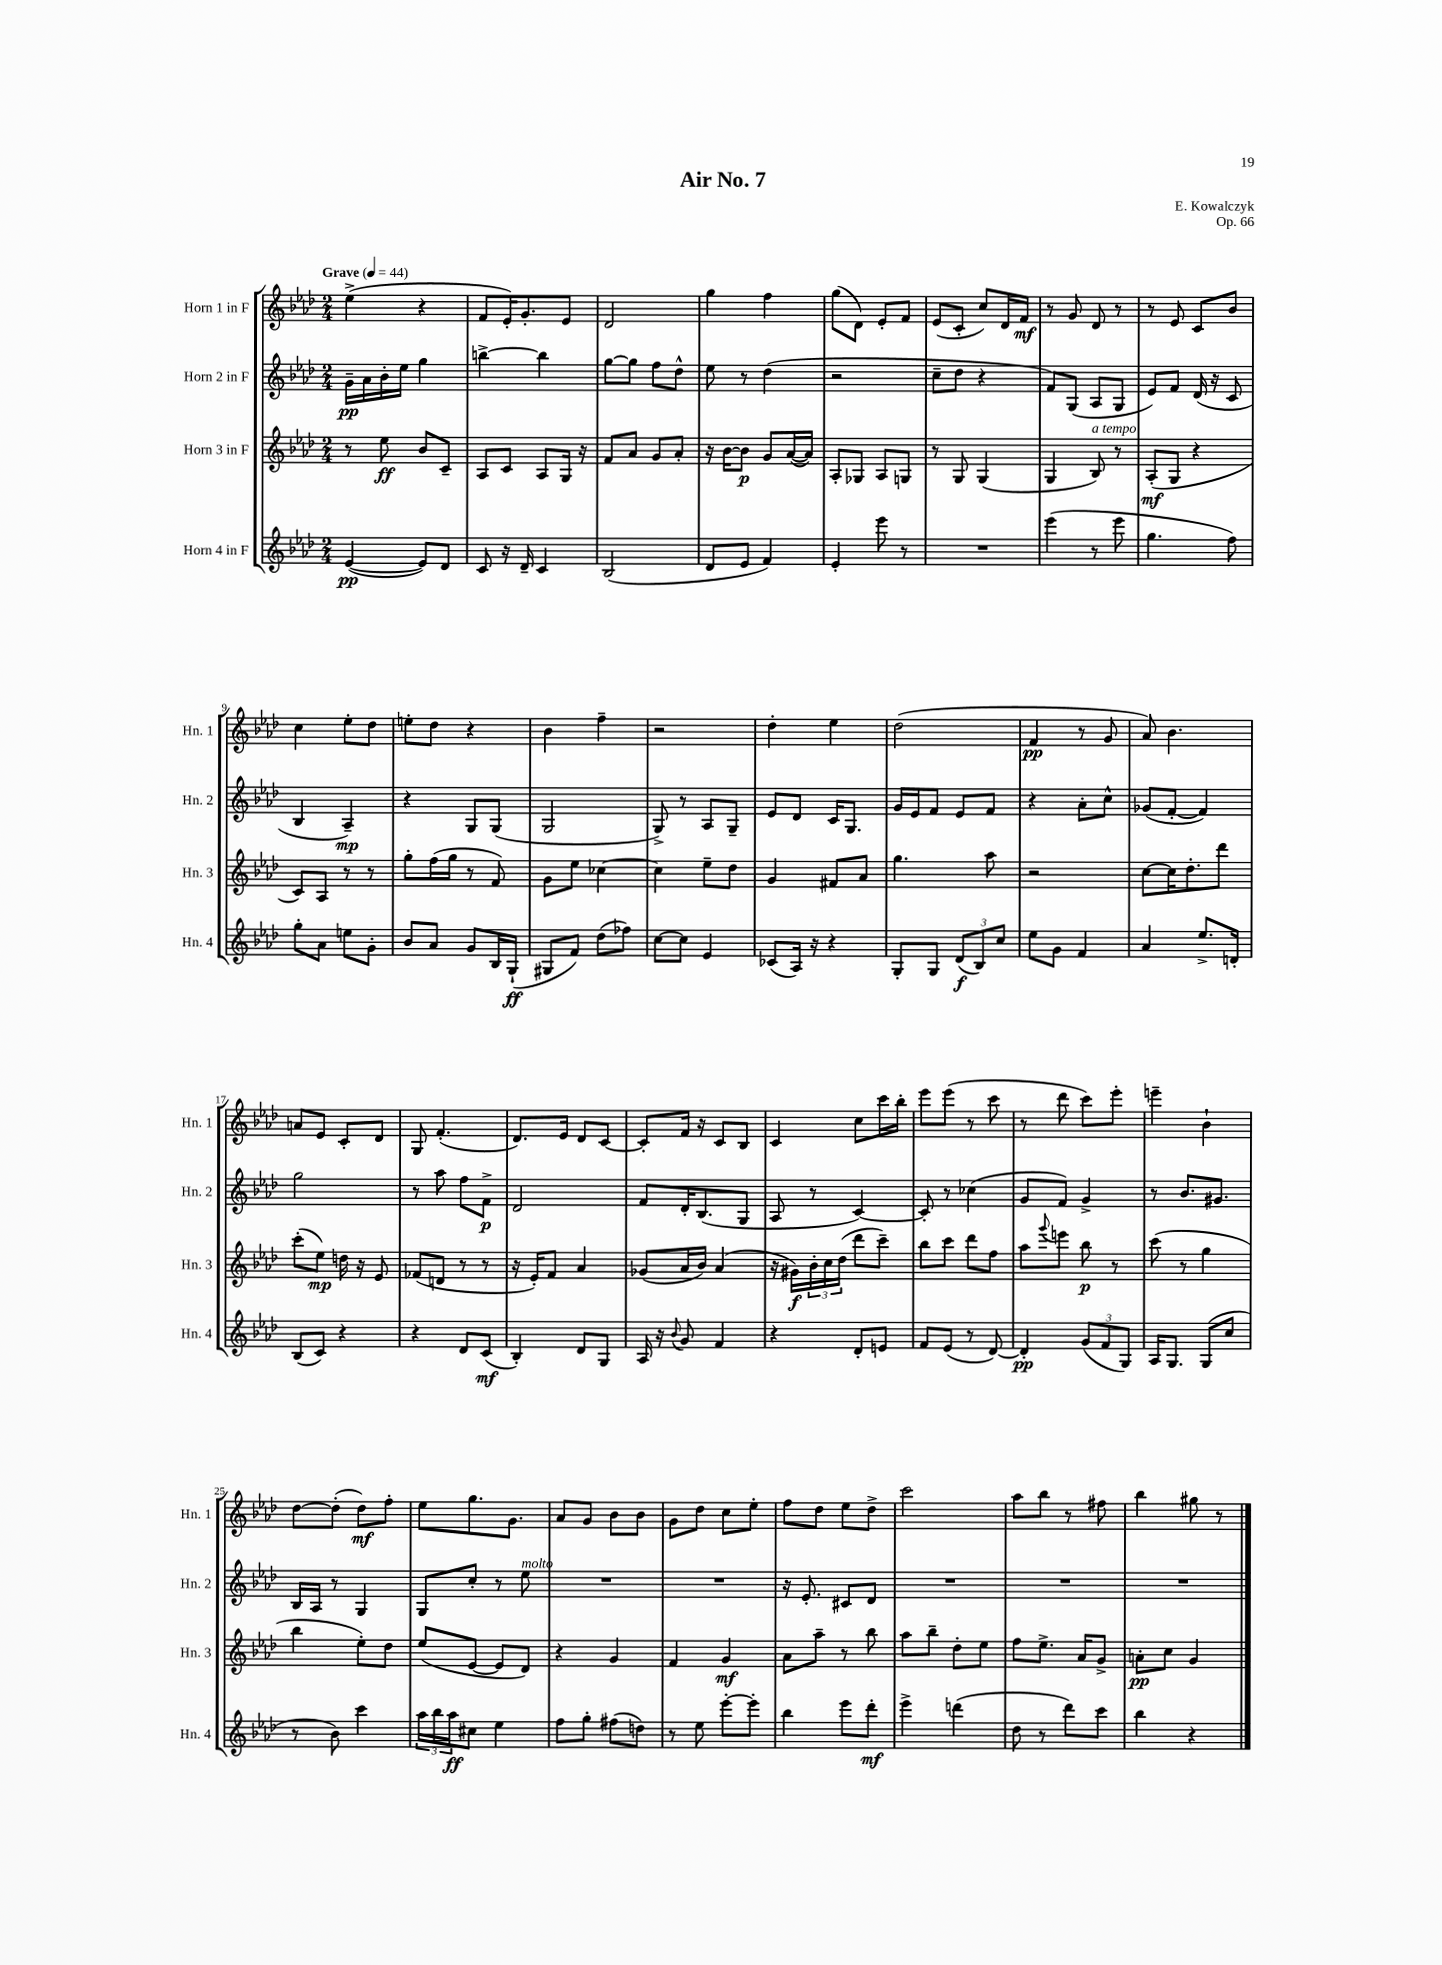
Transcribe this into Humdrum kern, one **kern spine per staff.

**kern	**kern	**kern	**kern
*staff4	*staff3	*staff2	*staff1
*clefG2	*clefG2	*clefG2	*clefG2
*k[b-e-a-d-]	*k[b-e-a-d-]	*k[b-e-a-d-]	*k[b-e-a-d-]
*M2/4	*M2/4	*M2/4	*M2/4
*MM44	*MM44	*MM44	*MM44
([4e-	8r	16g~	(4ee-^
.	.	16a-	.
.	8ee-	16b-'	.
.	.	16ee-	.
8e-])	8b-	4gg	4r
8d-	8c~	.	.
=	=	=	=
8c	8A-	[4bb^	8f
16r	8c	.	16e-')
16d-~	.	.	8.g'
4c	8A-	4bb]	.
.	16G	.	8e-
.	16r	.	.
=	=	=	=
(2B-	8f	[8gg	2d-
.	8a-	8gg]	.
.	8g	8ff	.
.	8a-'	8dd-^^	.
=	=	=	=
8d-	16r	8ee-	4gg
.	[16b-	.	.
8e-	8b-]	8r	.
4f)	8g	(4dd-	4ff
.	([16a-	.	.
.	16a-])	.	.
=	=	=	=
4e-'	8A-'	2r	(8gg
.	8G-	.	8d-)
8eee-	8A-	.	8e-'
8r	8G	.	8f
=	=	=	=
2r	8r	8cc~	(8e-
.	8G	8dd-	8c'
.	(4G	4r	8cc)
.	.	.	16d-
.	.	.	16f
=	=	=	=
(4eee-	4G	8f)	8r
.	.	(8G	8g
8r	8B-)	8A-	8d-
8eee-	8r	8G	8r
=	=	=	=
4.gg	(8A-'	8e-)	8r
.	8G	8f	8e-
.	4r	(16d-	8c
.	.	16r	.
8ff)	.	8c	8b-
=	=	=	=
8gg'	8c)	4B-	4cc
8a-	8A-	.	.
8ee	8r	4A-~)	8ee-'
8g'	8r	.	8dd-
=	=	=	=
8b-	8gg'	4r	8ee'
8a-	(16ff	.	8dd-
.	16gg	.	.
8g	8r	8G	4r
16B-	8f)	(8G	.
(16G`	.	.	.
=	=	=	=
8G#	8g	2G	4b-
8f)	8ee-	.	.
(8dd-	[4cc-	.	4ff~
8ff-)	.	.	.
=	=	=	=
[8cc	4cc-]	8G^)	2r
8cc]	.	8r	.
4e-	8ee-~	8A-	.
.	8dd-	8G~	.
=	=	=	=
(8c-	4g	8e-	4dd-'
16A-)	.	8d-	.
16r	.	.	.
4r	8f#	16c	4ee-
.	.	8.G	.
.	8a-	.	.
=	=	=	=
8G'	4.gg	16g	(2dd-
.	.	16e-	.
8G	.	8f	.
(12d-	.	8e-	.
12B-)	.	.	.
.	8aa-	8f	.
12cc	.	.	.
=	=	=	=
8ee-	2r	4r	4f
8g	.	.	.
4f	.	8a-'	8r
.	.	8cc^^	8g
=	=	=	=
4a-	[8cc	(8g-	8a-)
.	16cc]	[8f'	4.b-
.	8.dd-'	.	.
8.ee-^	.	4f])	.
.	8ddd-	.	.
16d'	.	.	.
=	=	=	=
(8B-	(8ccc'	2gg	8a
8c)	8ee-)	.	8e-
4r	16dd	.	8c'
.	16r	.	.
.	8e-	.	8d-
=	=	=	=
4r	(8f-	8r	8G
.	8d	8aa-	(4.f'
8d-	8r	8ff	.
(8c	8r	8f^	.
=	=	=	=
4B-')	16r	2d-	8.d-)
.	16e-')	.	.
.	8f	.	.
.	.	.	16e-
8d-	4a-	.	8d-
8G	.	.	[8c
=	=	=	=
16A-	(8g-	8f	8c']
16r	.	.	.
8qqb-	.	.	.
8g	16a-	16d-'	16f
.	16b-)	(8.B-	16r
4f	(4a-	.	8c
.	.	8G	8B-
=	=	=	=
4r	16r	8A-	4c
.	16g#)	.	.
.	24b-'	8r	.
.	24cc	.	.
.	(24dd-	.	.
8d-'	8ddd-	[4c)	8cc
8e	8ccc~)	.	16ccc
.	.	.	16bb-'
=	=	=	=
8f	8bb-	8c']	8eee-
(8e-	8ccc	8r	(8eee-
8r	8ddd-	(4cc-	8r
[8d-)	8ff	.	8ccc
=	=	=	=
4d-']	8aa-	8g	8r
.	8qqggg	.	.
.	8eee	8f)	8ddd-
(12g	8bb-	4g^	8ccc)
12f	.	.	.
.	8r	.	8eee-'
12G)	.	.	.
=	=	=	=
16A-	(8ccc	8r	4eee~
8.G	.	.	.
.	8r	8.b-	.
(8G	4gg	.	4b-`
.	.	8.g#	.
8cc	.	.	.
=	=	=	=
8r	4bb-	16B-	[8dd-
.	.	16A-	.
8b-)	.	8r	(8dd-']
4ccc	8ee-')	4G	8dd-)
.	8dd-	.	8ff'
=	=	=	=
24aa-	(8ee-	8G	8ee-
24bb-	.	.	.
24aa-	.	.	.
8cc#	[8e-	8cc'	8.gg
4ee-	8e-]	8r	.
.	.	.	8.g
.	8d-)	8ee-	.
=	=	=	=
8ff	4r	2r	8a-
8gg'	.	.	8g
(8ff#	4g	.	8b-
8dd)	.	.	8b-
=	=	=	=
8r	4f	2r	8g
8ee-	.	.	8dd-
[8eee-'	4g	.	8cc
8eee-']	.	.	8ee-'
=	=	=	=
4bb-	8a-	16r	8ff
.	.	8.e-'	.
.	8aa-~	.	8dd-
8eee-	8r	8c#	8ee-
8ddd-'	8bb-	8d-	8dd-^
=	=	=	=
4eee-^	8aa-	2r	2ccc
.	8bb-~	.	.
(4ddd	8dd-'	.	.
.	8ee-	.	.
=	=	=	=
8dd-	8ff	2r	8aa-
8r	8.ee-^	.	8bb-
8ddd-)	.	.	8r
.	16a-	.	.
8ccc	8g^	.	8ff#
=	=	=	=
4bb-	8a'	2r	4bb-
.	8cc	.	.
4r	4g	.	8gg#
.	.	.	8r
==	==	==	==
*-	*-	*-	*-
